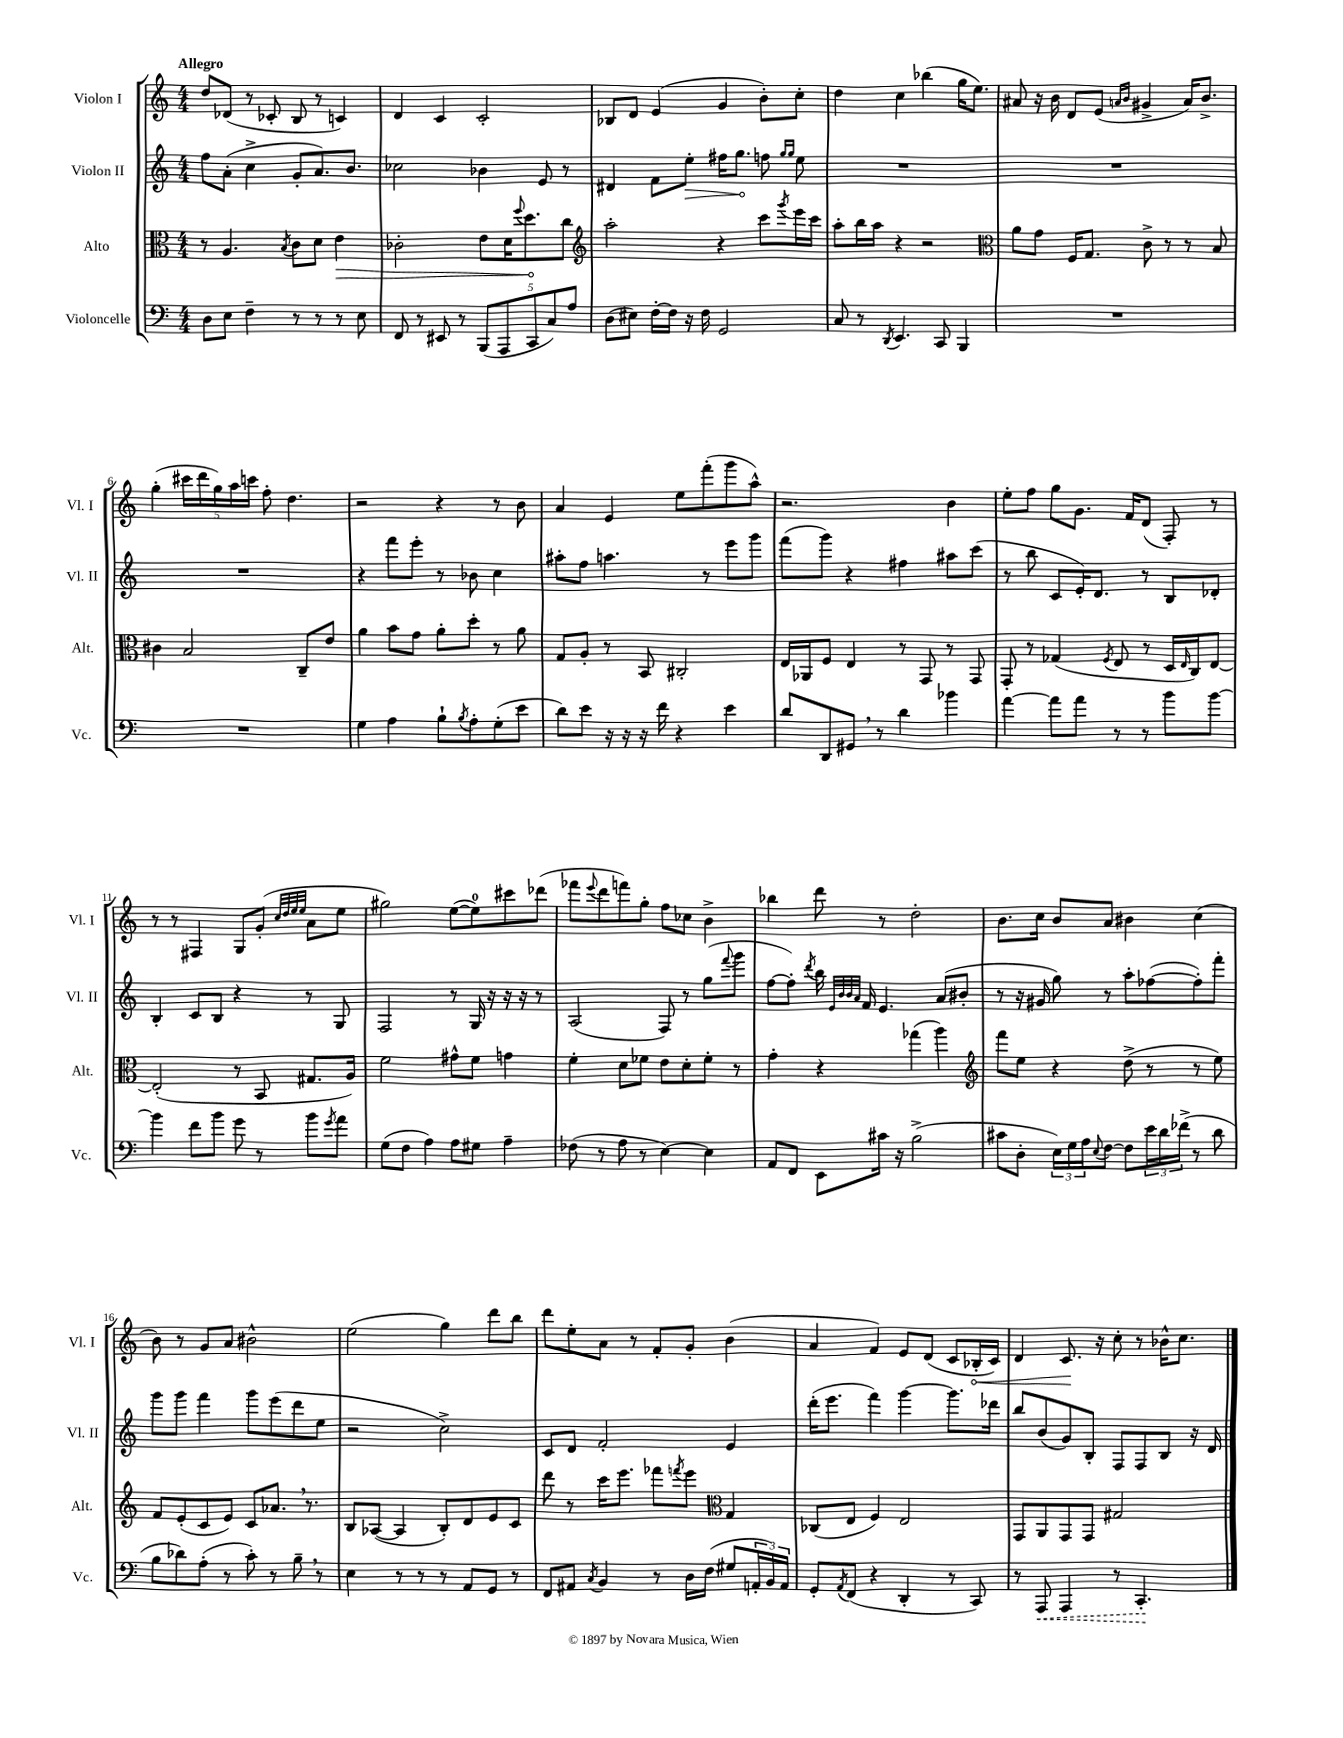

**kern	**kern	**kern	**kern
*staff4	*staff3	*staff2	*staff1
*clefF4	*clefC3	*clefG2	*clefG2
*k[]	*k[]	*k[]	*k[]
*M4/4	*M4/4	*M4/4	*M4/4
8D	8r	8ff	8dd
8E	4.A	(8a'	(8d-
4F~	.	4cc^	8r
.	.	.	8c-'
.	8qB	.	.
8r	8c	8g'	8B
8r	8d	8.a)	8r
8r	4e	.	4c)
.	.	8.b	.
8E	.	.	.
=	=	=	=
8FF	2c-'	2cc-	4d
8r	.	.	.
8EE#	.	.	4c
8r	.	.	.
(10BBB	8e	4b-	2c'
10AAA	.	.	.
.	16d	.	.
.	8qqff	.	.
.	8.dd	.	.
10CC	.	.	.
.	.	8e	.
10C)	.	.	.
.	8cc	8r	.
10A	.	.	.
=	=	=	=
*	*clefG2	*	*
(8D	2aa'	4d#	8B-
8E#)	.	.	8d
[16F'	.	8f	(4e
16F]	.	.	.
16r	.	8ee'	.
16F	.	.	.
2GG	4r	16ff#	4g
.	.	8.gg	.
.	8ccc	8ff	8b')
.	.	16qqgg	.
.	8qggg	16qqgg	.
.	16eee	8ee	8cc'
.	16ccc	.	.
=	=	=	=
8C	8aa'	1r	4dd
8r	16bb	.	.
.	16aa	.	.
8qDD	.	.	.
4.EE	4r	.	4cc
.	2r	.	(4bb-
8CC	.	.	.
4BBB	.	.	16gg
.	.	.	8.ee)
=	=	=	=
*	*clefC3	*	*
1r	8a	1r	8a#
.	8g	.	16r
.	.	.	16b
.	16F	.	8d
.	8.G	.	.
.	.	.	(8e
.	.	.	16qqa
.	.	.	16qqb
.	8c^	.	4g#^
.	8r	.	.
.	8r	.	16a)
.	.	.	8.b^
.	8B	.	.
=	=	=	=
1r	4c#	1r	(4gg'
.	2B	.	20ccc#
.	.	.	20ddd
.	.	.	20gg)
.	.	.	20aa
.	.	.	20ccc
.	.	.	8ff'
.	.	.	4.dd
.	8C~	.	.
.	8e	.	.
=	=	=	=
4G	4a	4r	2r
4A	8b	8fff	.
.	8g	8eee'	.
8B`	8a'	8r	4r
8qB	.	.	.
8A'	8dd'	8b-	.
(8G'	8r	4cc	8r
8e	8a	.	8b
=	=	=	=
8d)	8G	8aa#'	4a
8e	8A'	8ff	.
16r	8r	4.aa	4e
16r	.	.	.
16r	8BB	.	.
16f	.	.	.
4r	2C#'	.	8ee
.	.	8r	(8fff'
4e	.	8eee	8ggg
.	.	8ggg	8aa^^)
=	=	=	=
8d	16E	(8fff	2.r
.	16AA-	.	.
8DD	8F	8ggg)	.
8GG#	4E	4r	.
8r	.	.	.
4d	8r	4ff#	.
.	8GG	.	.
4b-	8r	8aa#	4b
.	8GG	(8ccc	.
=	=	=	=
[4a	8GG'	8r	8ee'
.	8r	8bb	8ff
8a]	(4G-	8c	8gg
8a	.	16e')	8.g
.	.	8.d	.
.	8qF	.	.
8r	8E	.	.
.	.	.	16f
8r	8r	8r	(8d
8b	16D	8B	8F')
.	16qqE	.	.
.	16C)	.	.
[8b	[8E	8d-'	8r
=	=	=	=
4b]	(2E']	4B'	8r
.	.	.	8r
8f	.	8c	4F#
8b	.	8B	.
8g	8r	4r	8G
8r	8BB	.	(8g'
.	.	.	32qqcc
.	.	.	32qqdd
.	.	.	32qqee
.	.	.	32qqee
8b	8.G#	8r	8a
8qg	.	.	.
8a	.	8G	8ee
.	16A)	.	.
=	=	=	=
(8G	2f	2F	2gg#)
8F	.	.	.
4A)	.	.	.
8A	8g#^^	8r	([8ee
8G#	8f	16G	8ee])
.	.	16r	.
4A~	4g	16r	8ccc#
.	.	16r	.
.	.	8r	(8ddd-
=	=	=	=
(8F-	4f'	(2A	8fff-
.	.	.	8qqeee
8r	.	.	8ddd
8A	8d	.	8fff)
8r	8f-	.	8gg'
[4E)	8e	8F)	8ff
.	8d'	8r	8cc-
4E]	8f-'	(8gg	4b^
.	.	8qqfff	.
.	8r	8ggg	.
=	=	=	=
8AA	4g'	[8ff	4bb-
8FF	.	8ff'])	.
.	.	8qddd	.
8EE	4r	16bb	8ddd
.	.	32qqe	.
.	.	32qqb	.
.	.	32qqb	.
.	.	32qqa	.
.	.	16f	.
16c#	.	4.e	8r
16r	.	.	.
(2B^	(4gg-	.	2dd'
.	4aa)	(8a	.
.	.	8b#'	.
=	=	=	=
*	*clefG2	*	*
8c#	8fff	8r	8.b
8D'	8ee	16r	.
.	.	16g#	16cc
24E)	4r	8gg)	8b
24G	.	.	.
24A	.	.	.
8qqE	.	.	.
[8F	.	8r	8a
8F]	(8dd^	8aa'	4b#
24e	8r	([8ff-	.
24d	.	.	.
(24f-^	.	.	.
8r	8r	8ff-'])	(4cc
8d	8ee)	8fff'	.
=	=	=	=
8B	8f	8ggg	8b)
8d-)	(8e'	8ggg	8r
(8A'	8c	4fff	8g
8r	8e)	.	8a
8c')	8c	8ggg	2b#^^
8r	8.a-	(8eee	.
8B~	.	8ddd	.
.	8.r	.	.
8r	.	8ee	.
=	=	=	=
4E	8B	2r	(2ee
.	([8A-	.	.
8r	4A-]	.	.
8r	.	.	.
8r	8B')	2cc^)	4gg)
8AA	8d	.	.
8GG	8e	.	8ddd
8r	8c	.	8bb
=	=	=	=
8FF	8ddd	8c	8ddd
8AA#	8r	8d	8ee'
8qC	.	.	.
4BB	16ccc	2f'	8a
.	8.eee	.	.
.	.	.	8r
8r	8fff-	.	8f'
.	8qfff	.	.
16D	8eee	.	8g'
(16F	.	.	.
*	*clefC3	*	*
8G#	4G	4e	(4b
24AA'	.	.	.
24BB)	.	.	.
24AA	.	.	.
=	=	=	=
8GG'	(8C-	(16ddd'	4a
.	.	8.eee	.
8qAA	.	.	.
(8FF	8E	.	.
4r	4F)	4fff)	4f)
4DD'	2E	[4ggg	8e
.	.	.	(8d
8r	.	8.ggg]	8c
8CC)	.	.	16B-'
.	.	16ddd-	16c)
=	=	=	=
8r	8GG	8bb	4d
8AAA	8AA	(8b	.
4AAA	8GG	8g)	8.c
.	8GG	8B'	.
.	.	.	16r
8r	2G#	8F	8cc'
4.CC'	.	8F	8r
.	.	8B	16b-^^
.	.	.	8.cc
.	.	16r	.
.	.	16d	.
==	==	==	==
*-	*-	*-	*-
